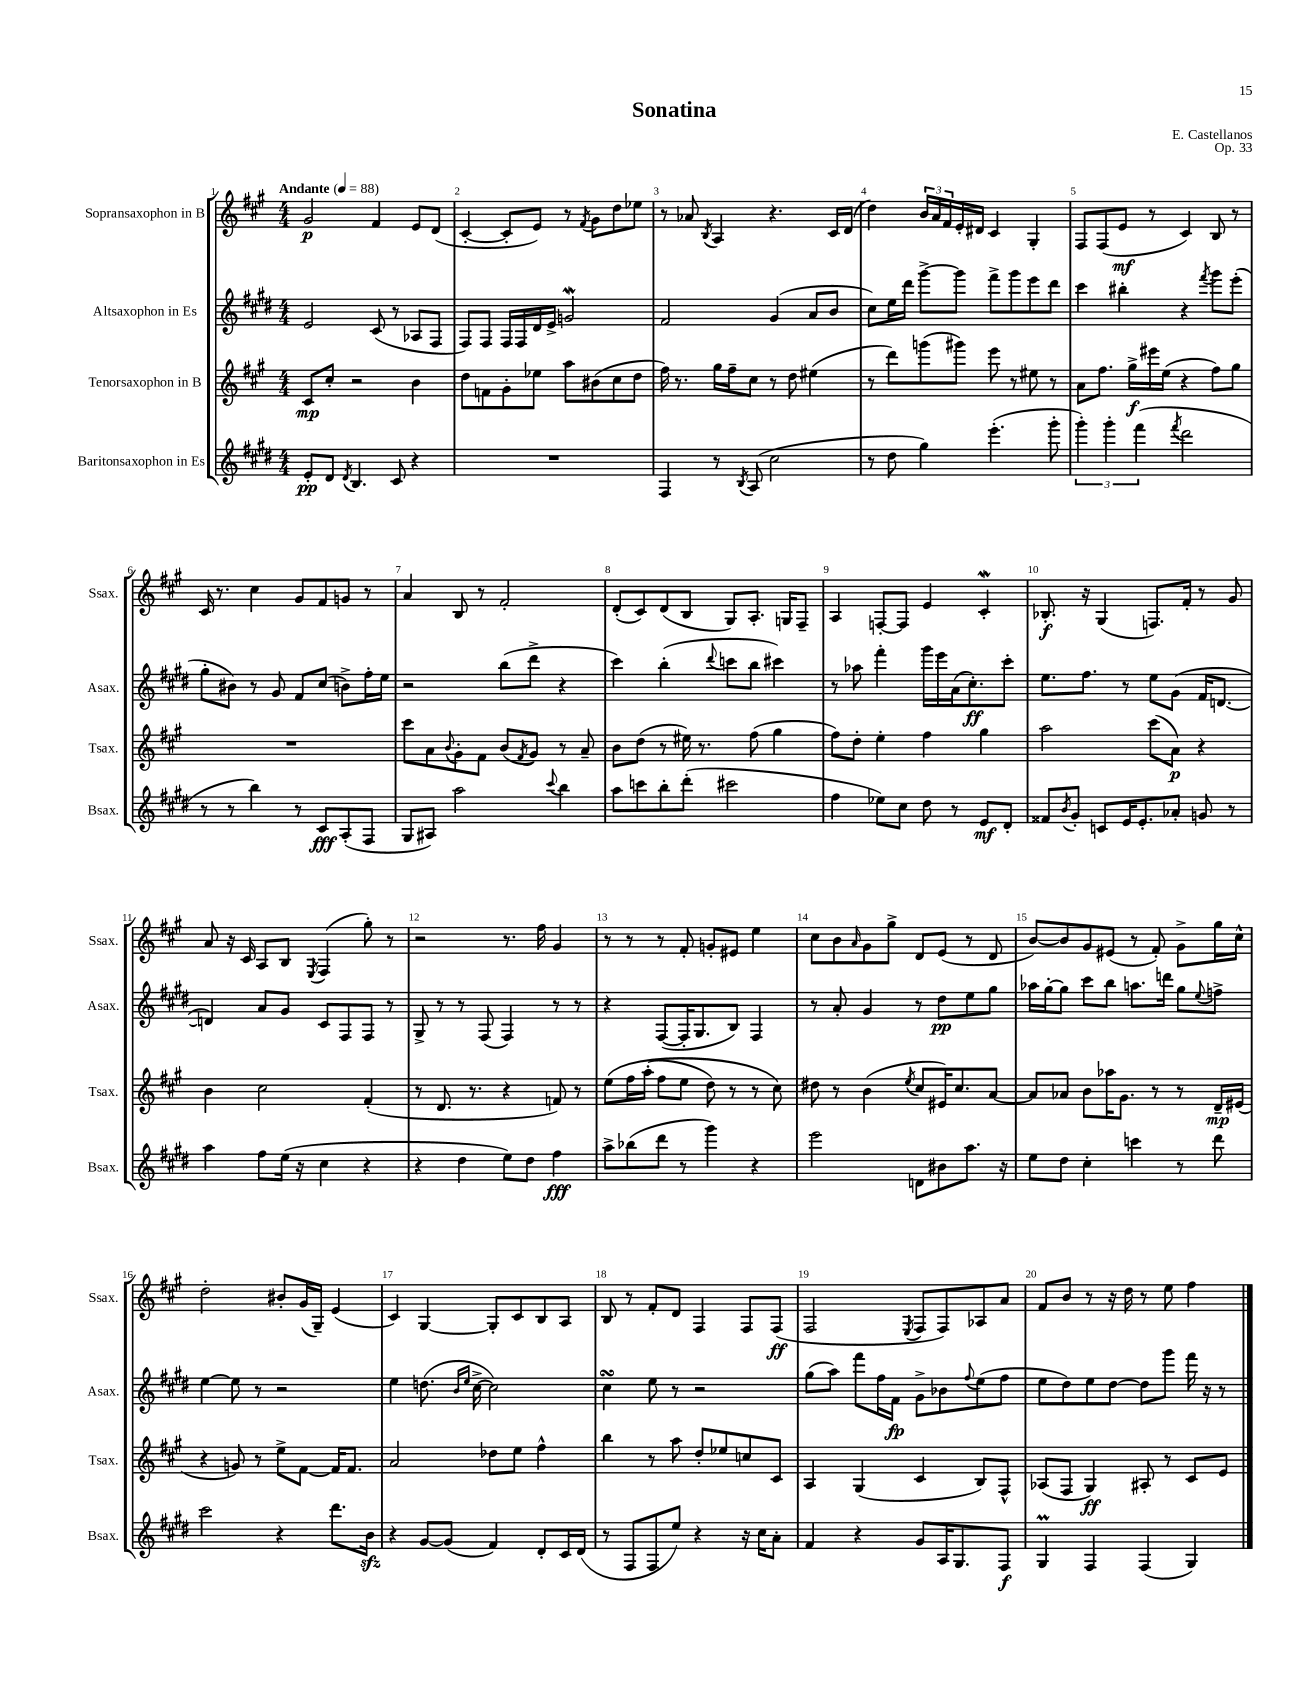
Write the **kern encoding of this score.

**kern	**kern	**kern	**kern
*staff4	*staff3	*staff2	*staff1
*clefG2	*clefG2	*clefG2	*clefG2
*k[f#c#g#d#]	*k[f#c#g#]	*k[f#c#g#d#]	*k[f#c#g#]
*M4/4	*M4/4	*M4/4	*M4/4
*MM88	*MM88	*MM88	*MM88
8e'	8c#	2e	2g#
8d#	8cc#'	.	.
8qd#	.	.	.
4.B	2r	.	.
.	.	(8c#	4f#
8c#	.	8r	.
4r	4b	8A-	8e
.	.	8F#	(8d
=	=	=	=
1r	8dd	8F#)	[4c#'
.	8f	8F#	.
.	8g#'	16F#	8c#']
.	.	16F#	.
.	8ee-	16d#	8e)
.	.	16e^	.
.	8aa	2g	8r
.	.	.	8qf#
.	(8b#	.	8g#
.	8cc#	.	8dd
.	8dd	.	8ee-
=	=	=	=
4F#	16ff#)	2f#	8r
.	8.r	.	.
.	.	.	8a-
.	.	.	8qB
8r	16gg#	.	4A
.	16ff#~	.	.
8qB	.	.	.
(8A	8cc#	.	.
2cc#	8r	(4g#	4.r
.	8dd	.	.
.	(4ee#	8a	.
.	.	8b	16c#
.	.	.	(16d
=	=	=	=
8r	8r	8cc#)	4dd)
8dd#	8ddd)	16ee	.
.	.	16ddd#	.
4gg#)	(8ggg	[8ggg#^	24b
.	.	.	24a
.	.	.	24f#
.	8ggg#)	8ggg#]	16e'
.	.	.	16d#
(4.eee'	8eee	8fff#^	4c#
.	8r	8ggg#	.
.	8ee#	8eee	4G#'
8ggg#'	8r	8ddd#	.
=	=	=	=
6ggg#')	8a	4ccc#	8F#
.	8.ff#	.	(8F#
6ggg#'	.	.	.
.	.	4bb#'	8e
.	16gg#^	.	.
(6fff#	.	.	.
.	16eee#	.	8r
.	(16ee	.	.
8qfff#	.	.	.
2ddd#	4r	4r	4c#)
.	.	8qfff#	.
.	8ff#)	8ggg#	8B
.	8gg#	(8eee'	8r
=	=	=	=
8r	1r	8gg#'	16c#
.	.	.	8.r
8r	.	8b#)	.
4bb)	.	8r	4cc#
.	.	8g#	.
8r	.	8f#	8g#
8c#	.	(8cc#	8f#
(8A'	.	8b^)	8g
8F#	.	16ff#'	8r
.	.	16ee	.
=	=	=	=
8G#	8ccc#	2r	4a
8A#)	8a	.	.
.	8qqb	.	.
2aa	8g#'	.	8B
.	8f#	.	8r
.	(8b	(8bb	2f#'
.	8qf#	.	.
.	8g#)	8ddd#^	.
8qqccc#	.	.	.
4bb	8r	4r	.
.	8a~	.	.
=	=	=	=
8aa	8b	4ccc#)	(8d'
8ccc	(8dd	.	8c#)
8bb'	8r	(4bb'	(8d
(8ddd#'	16ee#)	.	8B
.	8.r	.	.
.	.	8qqddd#	.
2ccc#	.	8ccc	8G#)
.	(8ff#	8bb	8.A'
.	4gg#	4ccc#)	.
.	.	.	16G
.	.	.	8F#~
=	=	=	=
4ff#	8ff#)	8r	4A
.	8dd'	8aa-	.
8ee-)	4ee'	4fff#'	[8F'
8cc#	.	.	8F]
8dd#	4ff#	16ggg#	4e
.	.	16eee	.
8r	.	(16a	.
.	.	8.cc#')	.
8e	4gg#	.	4c#'
8d#'	.	8ccc#'	.
=	=	=	=
8f##	2aa	8.ee	8.B-'
8qb	.	.	.
8g#'	.	.	.
.	.	8.ff#	16r
8c	.	.	(4G#
16e	.	8r	.
8.e'	.	.	.
.	(8ccc#	8ee	8.F)
8a-'	8a)	(8g#	.
.	.	.	16f#'
8g	4r	16f#	8r
.	.	[8.d	.
8r	.	.	8g#
=	=	=	=
4aa	4b	4d])	8a
.	.	.	16r
.	.	.	16c#
8ff#	2cc#	8a	8A
(16ee	.	8g#	8B
16r	.	.	.
.	.	.	8qE
4cc#	.	8c#	(4F#
.	.	8F#	.
4r	(4f#'	8F#	8gg#')
.	.	8r	8r
=	=	=	=
4r	8r	8G#^	2r
.	8.d	8r	.
4dd#	.	8r	.
.	8.r	.	.
.	.	(8F#	.
8ee)	4r	4F#)	8.r
8dd#	.	.	.
.	.	.	16ff#
4ff#	8f)	8r	4g#
.	8r	8r	.
=	=	=	=
8aa^	&(8ee	4r	8r
(8bb-	16ff#	.	8r
.	(16aa'	.	.
8ddd#	8ff#	([8F#	8r
8r	8ee	16F#']	8f#'
.	.	8.G#	.
4ggg#)	8dd)	.	8g'
.	8r	8B)	8e#
4r	8r	4F#	4ee
.	8cc#&)	.	.
=	=	=	=
2eee	8dd#	8r	8cc#
.	8r	8a'	8b
.	.	.	16qqa
.	(4b	4g#	8g#
.	.	.	8gg#^
.	8qee	.	.
8d	8cc#	8r	8d
8b#	16e#)	8dd#	(8e
.	8.cc#	.	.
8.aa	.	8ee	8r
.	[8a	8gg#	8d
16r	.	.	.
=	=	=	=
8ee	8a]	16aa-	[8b)
.	.	[16gg#'	.
8dd#	8a-	8gg#]	8b]
4cc#'	8b	8ccc#	8g#
.	16aa-	8bb	(8e#
.	8.g#	.	.
4ccc	.	8.aa	8r
.	8r	.	8f#')
.	.	16ddd	.
8r	8r	8gg#	8g#^
.	.	8qqee	.
8ddd#	16d~	8ff^	16gg#
.	(16e#	.	16cc#^^
=	=	=	=
2ccc#	4r	[4ee	2dd'
.	8g)	8ee]	.
.	8r	8r	.
4r	8ee^	2r	8b#'
.	[8f#	.	(16g#
.	.	.	16G#~)
8.ddd#	16f#]	.	(4e
.	8.f#	.	.
16b	.	.	.
=	=	=	=
4r	2a	4ee	4c#)
[8g#	.	(8.dd	[4G#
(8g#]	.	.	.
.	.	16qqb	.
.	.	16qqee	.
.	.	[16cc#^	.
4f#)	8dd-	2cc#])	8G#']
.	8ee	.	8c#
8d#'	4ff#^^	.	8B
16c#	.	.	8A
(16d#	.	.	.
=	=	=	=
8r	4bb	4cc#	8B
8F#	.	.	8r
8F#	8r	8ee	8f#'
8ee)	8aa	8r	8d
4r	8dd'	2r	4F#
.	8ee-	.	.
16r	8cc	.	8F#
16cc#	.	.	.
8a'	8c#	.	(8F#
=	=	=	=
4f#	4A	(8gg#	2F#
.	.	8aa)	.
4r	(4G#	8fff#	.
.	.	16ff#	.
.	.	16f#	.
.	.	.	8qE
8g#	4c#	8g#^	8F#
16A	.	8b-	8F#)
8.G#	.	.	.
.	.	8qqff#	.
.	8B)	(8ee	8A-
8F#	8F#^^	8ff#	8a
=	=	=	=
4G#	(8A-	8ee	8f#
.	8F#	8dd#)	8b
4F#	4G#)	8ee	8r
.	.	[8dd#	16r
.	.	.	16dd
(4F#	8A#'	8dd#]	8r
.	8r	8ggg#	8ee
4G#)	8c#	16fff#	4ff#
.	.	16r	.
.	8e	8r	.
==	==	==	==
*-	*-	*-	*-
